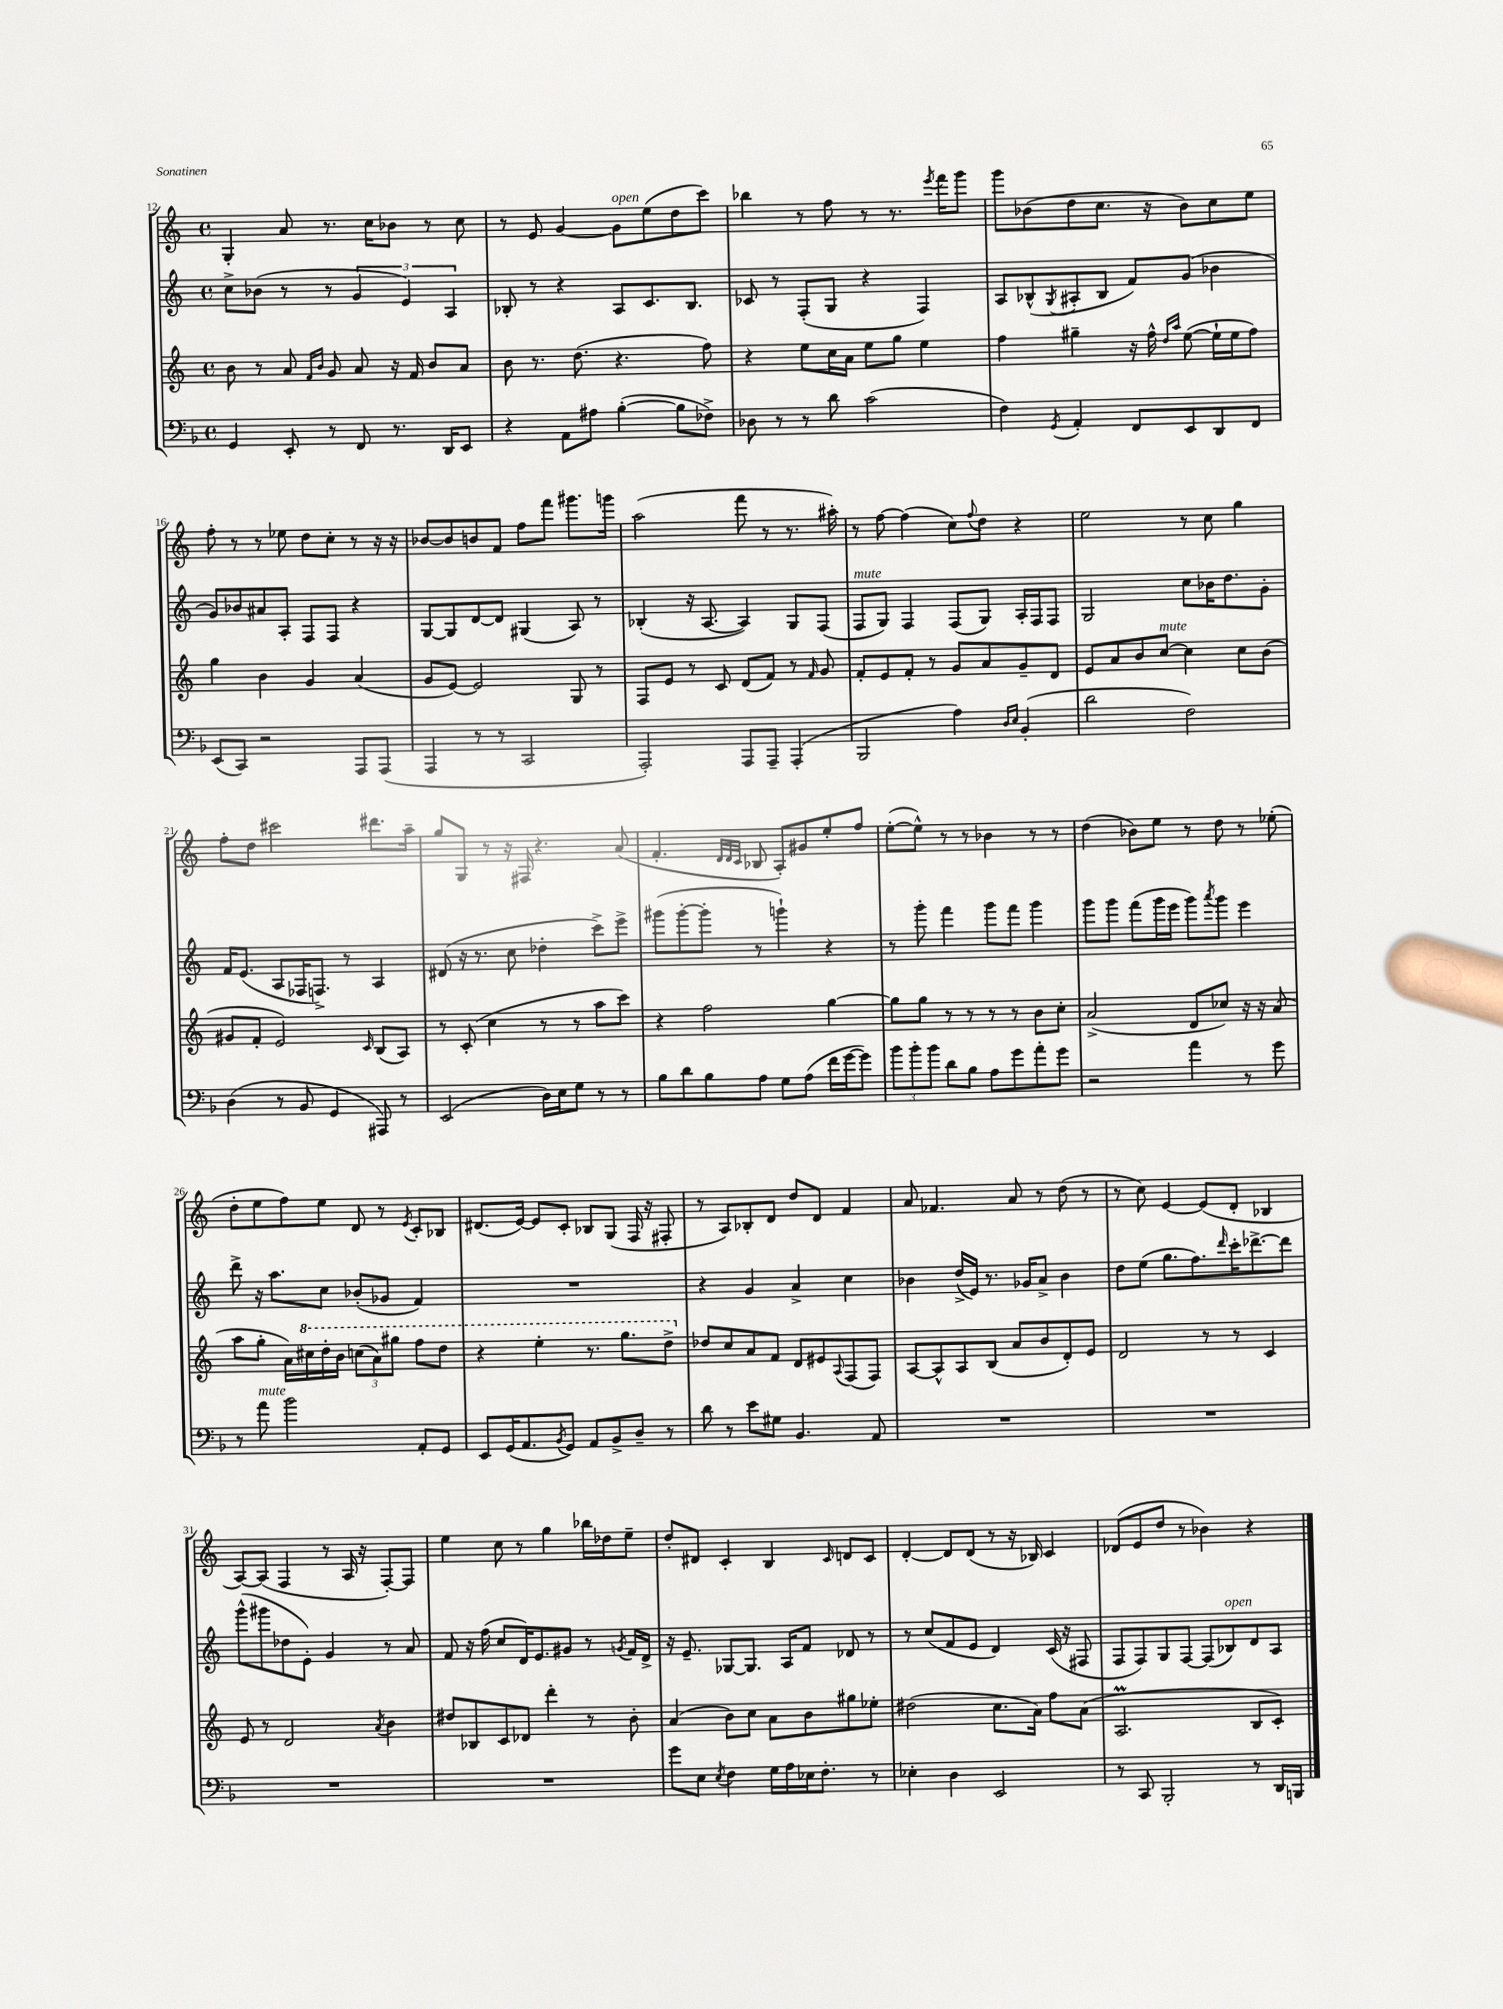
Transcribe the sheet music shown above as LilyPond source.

<<
\new StaffGroup <<
\new Staff = "s0" {
    \clef treble \key c \major \defaultTimeSignature \time 4/4
    g4-. a'8 r8. c''16 bes'8 r8 c''8 |
    r8 e'8 g'4~ g'8^\markup { \italic "open" } e''8( d''8 c'''8) |
    bes''4 r8 f''8 r8 r8. \acciaccatura { e'''8 } f'''16 g'''8 |
    g'''8 bes'8( d''8 c''8. r16 bes'8) c''8 e''8 |
    f''8-. r8 r8 ees''8 d''8 c''8-. r8 r16 r16 |
    bes'8~ bes'8 b'8 f'8 f''8 f'''8 gis'''8. g'''16 |
    a''2( f'''8 r8 r8. ais''16-.) |
    r8 f''8~ f''4( c''8) \appoggiatura { f''8 } d''8 r4 |
    e''2 r8 c''8 g''4 |
    f''8-. d''8 cis'''2 dis'''8. a''16-- |
    g''8 g8 r8 r16 fis16 r4. a'8( |
    f'4.-. \grace { d'32 d'32 c'32 } bes8 a8-.) gis'8 e''8-. f''8 |
    e''8~-.( e''8-^) r8 r8 bes'4 r8 r8 |
    d''4( bes'8) e''8 r8 d''8 r8 ees''8-.( |
    d''8-. e''8 f''8) e''8 d'8 r8 \acciaccatura { e'8 } c'8-. bes8 |
    dis'8.( e'16~) e'8 c'8-. bes8 g8( f16 r16 fis8-. |
    r8 a8) bes8-. d'8 d''8 d'8 f'4 |
    a'8 fes'4. a'8 r8 d''8( r8 |
    r8 c''8) e'4~ e'8( d'8-. bes4 |
    a8~) a8( f4 r8 a16 r16 f8~-.) f8 |
    e''4 c''8 r8 g''4 bes''16 des''16 e''8-- |
    d''8-. dis'8 c'4-. b4 \grace { c'16 } d'8 c'8 |
    d'4~-. d'8 d'8( r8 r16 bes16) c'4 |
    des'8( e'8 d''8 r8 bes'4) r4 \bar "|." |
}
\new Staff = "s1" {
    \clef treble \key c \major \defaultTimeSignature \time 4/4
    c''8-> bes'8( r8 r8 \tuplet 3/2 { g'4 e'4) a4 } |
    bes8-. r8 r4 a8 c'8. bes8. |
    ces'8 r8 f8-.( g8 r4 f4) |
    a8 bes8-^( \acciaccatura { g8 } ais8-. bes8 f'8) g'8( bes'4 |
    g'8) bes'8 ais'8 a8-. f8 f8 r4 |
    g8~ g8 d'8~ d'8 gis4( a8) r8 |
    bes4-.( r16 a8.~ a4) g8 f8( |
    f8^\markup { \italic "mute" } g8) f4 f8( g8) a16-. f16 f8 |
    g2 c''8 bes'16 d''8. g'8-. |
    f'16 e'8.( a8 fes16 f8.->) r8 a4 |
    dis'8( r16 r8. c''8 des''4-. c'''8->) e'''8-> |
    gis'''8( gis'''8~-. gis'''8-. r8 g'''4-!) r4 |
    r8 g'''8-. f'''4 g'''8 f'''8 g'''4 |
    g'''8 g'''8 f'''8( g'''16 e'''16 g'''8) \acciaccatura { a'''8 } g'''8 e'''4 |
    d'''8-> r16 a''8. c''8 bes'8-.( ges'8 f'4) |
    R1 |
    r4 g'4 a'4-> c''4 |
    bes'4 d''16->( e'16) r8. ges'16 a'8-> bes'4 |
    d''8 e''8( g''8. f''8.) \grace { d'''16 } c'''16-. des'''8.~-> des'''8 |
    g'''8-^( gis'''8 des''8 e'8-.) g'4 r8 a'8 |
    f'8 r16 f''16( c''8 d'16) e'8. gis'8 r8 \acciaccatura { g'8 } f'16 d'16-> |
    r16 e'8.-- ges8~ ges8. a16 f'8 des'8 r8 |
    r8 c''8( f'8 e'8 d'4) c'16( r16 fis8 |
    f8 f8) g8 f8~ f8( bes8^\markup { \italic "open" }) d'8 a8 \bar "|." |
}
\new Staff = "s2" {
    \clef treble \key c \major \defaultTimeSignature \time 4/4
    b'8 r8 a'8 \grace { f'16 b'16 } g'8 a'8 r16 f'16 b'8 a'8 |
    b'8 r8. d''8.( r4. f''8) |
    r4 e''8 c''16 a'16 e''8 g''8 e''4 |
    f''4 gis''4-- r16 f''16-^ \grace { d''16 a''16 } e''8~( e''16-! e''16 f''8) |
    g''4 b'4 g'4 a'4( |
    g'8 e'8~) e'2 g8 r8 |
    f8 e'8 r8 c'8 d'8( f'8) r8 \grace { f'16 } g'8 |
    f'8-. e'8 f'8-. r8 g'8 a'8 g'8-- d'8 |
    e'8 a'8 b'8 c''8~^\markup { \italic "mute" } c''4 c''8 b'8( |
    gis'8 f'8-. e'2) \grace { c'16 } b8( a8) |
    r8 c'8-.( c''4 r8 r8 a''8 c'''8) |
    r4 f''2 g''4~ |
    g''8 g''8 r8 r8 r8 r8 b'8 c''8-. |
    a'2->( d'8 ces''8) r16 r16 a'8( |
    a''8 g''8-. a'16) \ottava #1 cis'''16 d'''16-. b''16 \tuplet 3/2 { c'''8( a''8) gis'''8 } f'''8 d'''8 |
    r4 e'''4-. r8. g'''8. d'''8-> \ottava #0 |
    des''8 c''8 a'8 f'8 d'8 eis'8 \appoggiatura { a8 } f8( f8) |
    a8~ a8-^ a8 b8( a'8 b'8 d'8-.) e'8 |
    d'2 r8 r8 c'4 |
    e'8 r8 d'2 \acciaccatura { a'8 } b'4 |
    dis''8 bes8 c'8 des'8 d'''4-. r8 b'8-. |
    a'4( b'8) c''8 a'8 b'8 gis''8 ees''8-. |
    dis''2( c''8. a'16) f''8 a'8( |
    a2.\prall b8 c'8-.) \bar "|." |
}
\new Staff = "s3" {
    \clef bass \key f \major \defaultTimeSignature \time 4/4
    g,4 e,8-. r8 f,8 r8. d,16 e,8 |
    r4 a,8 ais8 bes4~-.( bes8 fes8->) |
    des8 r8 r8 d'8 c'2( |
    f4) \acciaccatura { g,8 } a,4-. f,8 e,8 d,8 f,8 |
    e,8( c,8) r2 a,,8 a,,8( |
    a,,4 r8 r8 c,2 |
    a,,2-.) a,,8 a,,8-- a,,4-.( |
    bes,,2 a4) \grace { d16 e16 } bes,4-.( |
    d'2 f2) |
    d4( r8 bes,8 g,4 ais,,8) r8 |
    e,2( d16) e16 g8 r8 r8 |
    bes8 d'8 bes8 a8 g8 a8( f'16 g'16~ g'8) |
    \tuplet 3/2 { bes'8 bes'8-. bes'8 } d'8 bes8 a8 g'8 a'8-. g'8 |
    r2 a'4 r8 g'8 |
    r8 a'8^\markup { \italic "mute" } bes'2 a,8-. g,8 |
    e,8 g,16( a,8. \acciaccatura { bes,8 } g,8) a,8 bes,8-> d8-- r8 |
    d'8 r8 e'8 gis8 bes,4. a,8 |
    R1 |
    R1 |
    R1 |
    R1 |
    g'8 e8 \acciaccatura { e8 } f4 g16 a16 ees16 f8.-. r8 |
    ees4-. d4 e,2 |
    r8 c,8 bes,,2-. r8 d,16 b,,16 \bar "|." |
}
>>
>>
\layout { \context { \Score currentBarNumber = #12 } }
